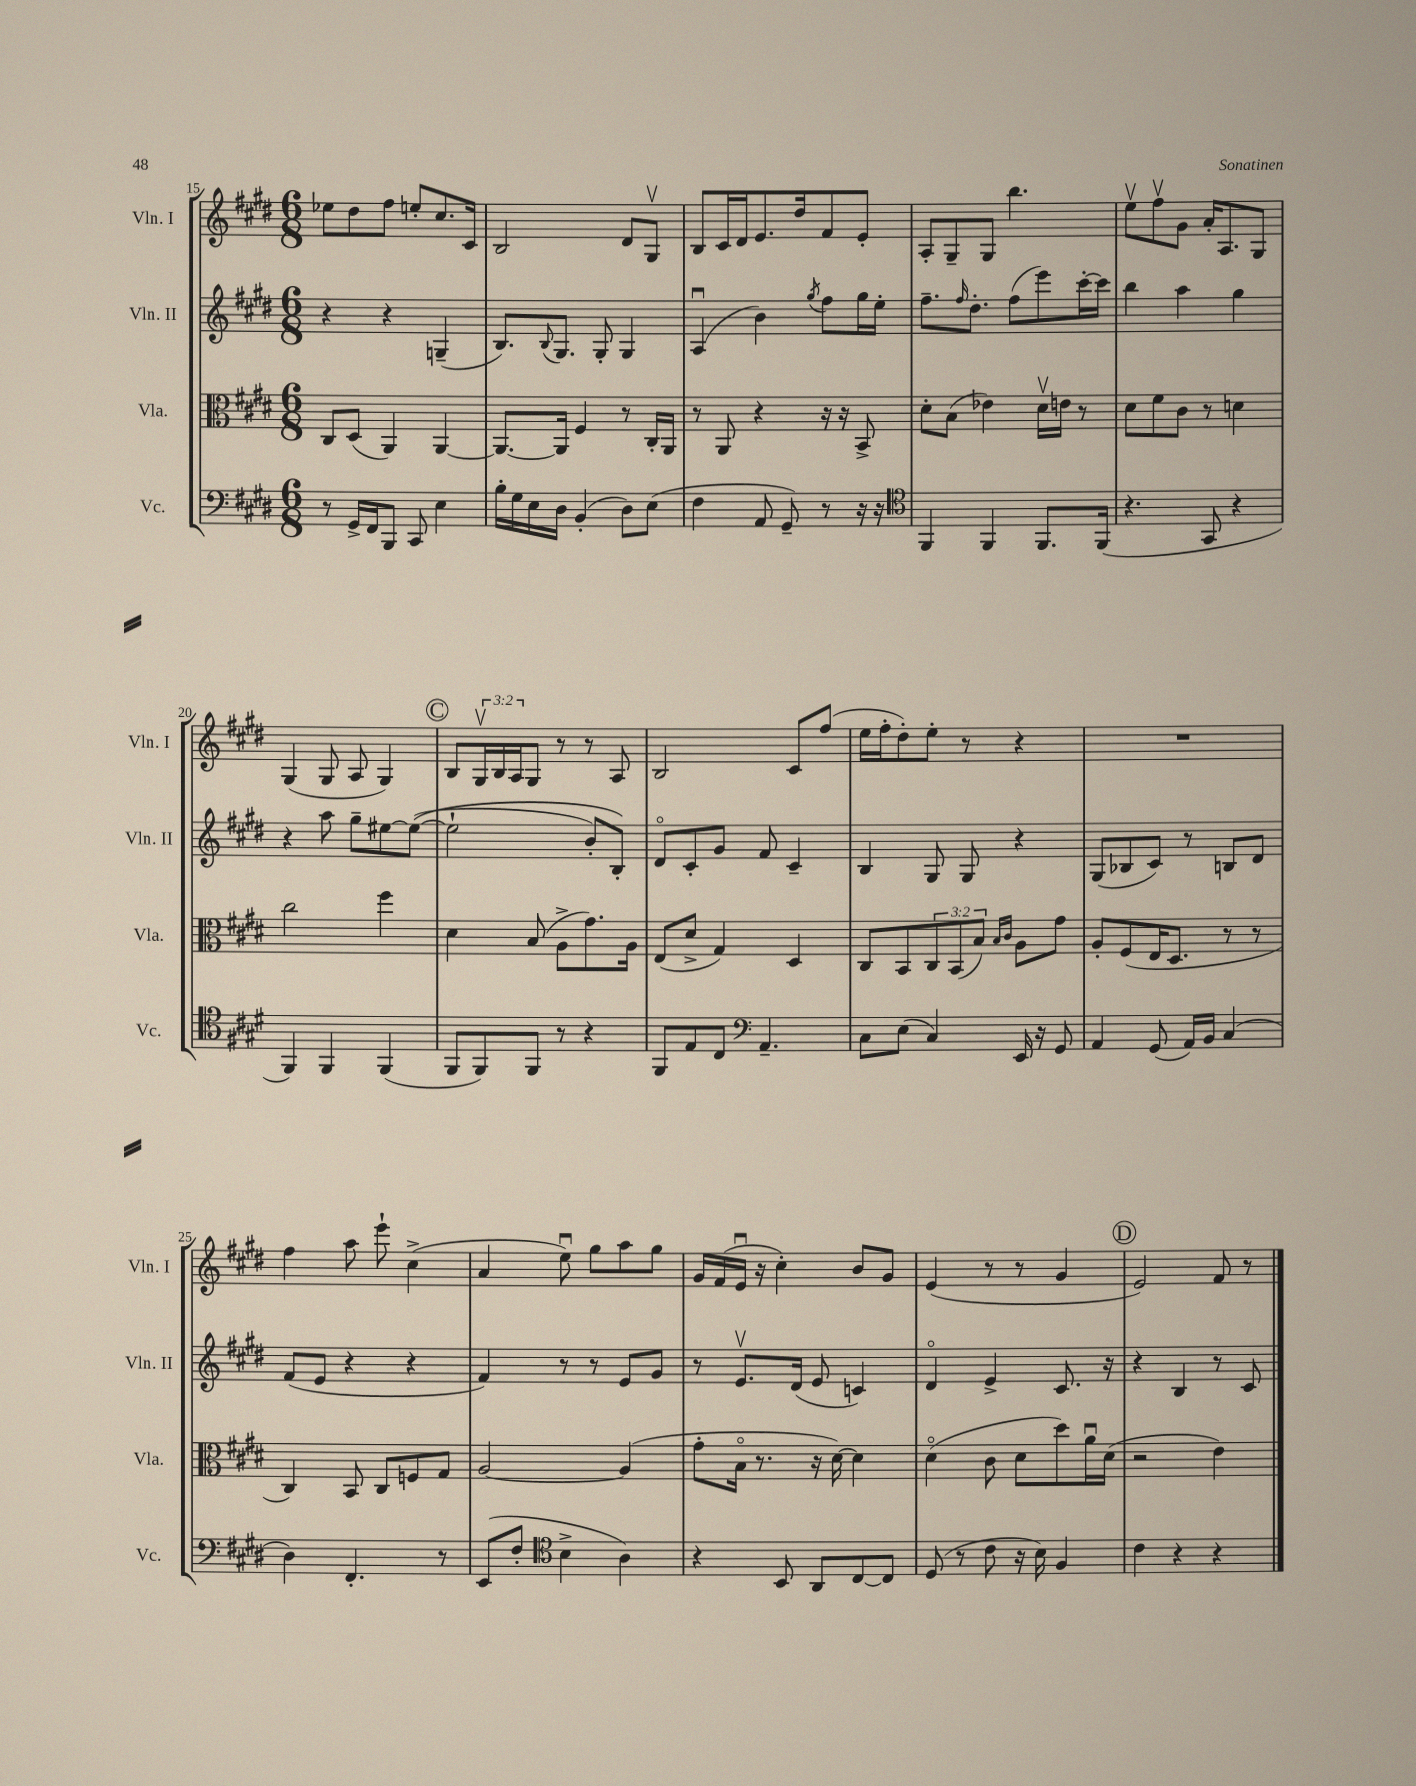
<<
\new StaffGroup <<
\new Staff = "s0" \with { instrumentName = "Vln. I" shortInstrumentName = "Vln. I" } {
    \clef treble \key e \major \numericTimeSignature \time 6/8 \override Staff.TupletNumber.text = #tuplet-number::calc-fraction-text
    ees''8 dis''8 fis''8 e''8-. cis''8. cis'16 |
    b2 dis'8 gis8\upbow |
    b8 cis'16 dis'16 e'8. dis''16 fis'8 e'8-. |
    a8-. gis8-- gis8 b''4. |
    e''8\upbow fis''8\upbow gis'8 a'16-. a8. gis8 |
    gis4( gis8 a8 gis4) |
    \mark \markup { \circle "C" } b8 \tuplet 3/2 { gis16\upbow b16 a16 } gis8 r8 r8 a8 |
    b2 cis'8 fis''8( |
    e''16 fis''16-. dis''8-.) e''8-. r8 r4 |
    R2. |
    fis''4 a''8 e'''8-! cis''4->( |
    a'4 e''8\downbow) gis''8 a''8 gis''8 |
    gis'16 fis'16( e'16\downbow r16 cis''4-.) b'8 gis'8 |
    e'4( r8 r8 gis'4 |
    \mark \markup { \circle "D" } e'2) fis'8 r8 \bar "|." |
}
\new Staff = "s1" \with { instrumentName = "Vln. II" shortInstrumentName = "Vln. II" } {
    \clef treble \key e \major \numericTimeSignature \time 6/8
    r4 r4 g4--( |
    b8.) \appoggiatura { b8 } gis8. gis8-. gis4 |
    a4\downbow( b'4) \acciaccatura { gis''8 } fis''8 gis''16 e''16-. |
    fis''8.-- \grace { fis''16 } dis''8.-. fis''8( e'''8) cis'''16~-. cis'''16 |
    b''4 a''4 gis''4 |
    r4 a''8 gis''8-- eis''8~ eis''8~(\( |
    \mark \markup { \circle "C" } eis''2-! b'8-.) b8-.\) |
    dis'8\flageolet cis'8-. gis'8 fis'8 cis'4-- |
    b4 gis8 gis8 r4 |
    gis8( bes8 cis'8) r8 b8 dis'8 |
    fis'8( e'8 r4 r4 |
    fis'4) r8 r8 e'8 gis'8 |
    r8 e'8.\upbow dis'16( e'8 c'4) |
    dis'4\flageolet e'4-> cis'8. r16 |
    \mark \markup { \circle "D" } r4 b4 r8 cis'8 \bar "|." |
}
\new Staff = "s2" \with { instrumentName = "Vla." shortInstrumentName = "Vla." } {
    \clef alto \key e \major \numericTimeSignature \time 6/8 \override Staff.TupletNumber.text = #tuplet-number::calc-fraction-text
    cis8 dis8( a,4) a,4~ |
    a,8.~ a,16 fis4 r8 cis16-. a,16 |
    r8 a,8 r4 r16 r16 b,8-> |
    dis'8-. b8( ees'4) dis'16\upbow e'16 r8 |
    dis'8 fis'8 cis'8 r8 d'4 |
    cis''2 fis''4 |
    \mark \markup { \circle "C" } dis'4 b8( a8-> gis'8.) a16 |
    e8( dis'8-> gis4) dis4 |
    cis8 b,8 \tuplet 3/2 { cis8 b,8( b8) } \grace { b16 cis'16 } a8 gis'8 |
    a8-. fis8( e16 dis8. r8 r8 |
    cis4) b,8 cis8 f8 gis8 |
    a2~ a4( |
    gis'8-. b16\flageolet r8. r16 dis'16~) dis'4 |
    dis'4\flageolet( cis'8 dis'8 dis''8) a'16\downbow dis'16( |
    \mark \markup { \circle "D" } r2 e'4) \bar "|." |
}
\new Staff = "s3" \with { instrumentName = "Vc." shortInstrumentName = "Vc." } {
    \clef bass \key e \major \numericTimeSignature \time 6/8
    r8 gis,16-> fis,16 b,,8 cis,8 e4 |
    b16-. gis16 e16 dis16 b,4-.( dis8) e8( |
    fis4 a,8 gis,8--) r8 r16 r16 |
    \clef tenor fis,4 fis,4 fis,8. fis,16( |
    r4. gis,8 r4 |
    fis,4) fis,4 fis,4( |
    \mark \markup { \circle "C" } fis,8 fis,8) fis,8 r8 r4 |
    fis,8 e8 cis8 \clef bass a,4.-- |
    cis8 e8( cis4) e,16 r16 gis,8 |
    a,4 gis,8( a,16) b,16 cis4( |
    dis4) fis,4.-. r8 |
    e,8( fis8-. \clef tenor b4-> a4) |
    r4 b,8 a,8 cis8~ cis8 |
    dis8( r8 cis'8 r16 b16) fis4 |
    \mark \markup { \circle "D" } cis'4 r4 r4 \bar "|." |
}
>>
>>
\layout { \context { \Score currentBarNumber = #15 } }
